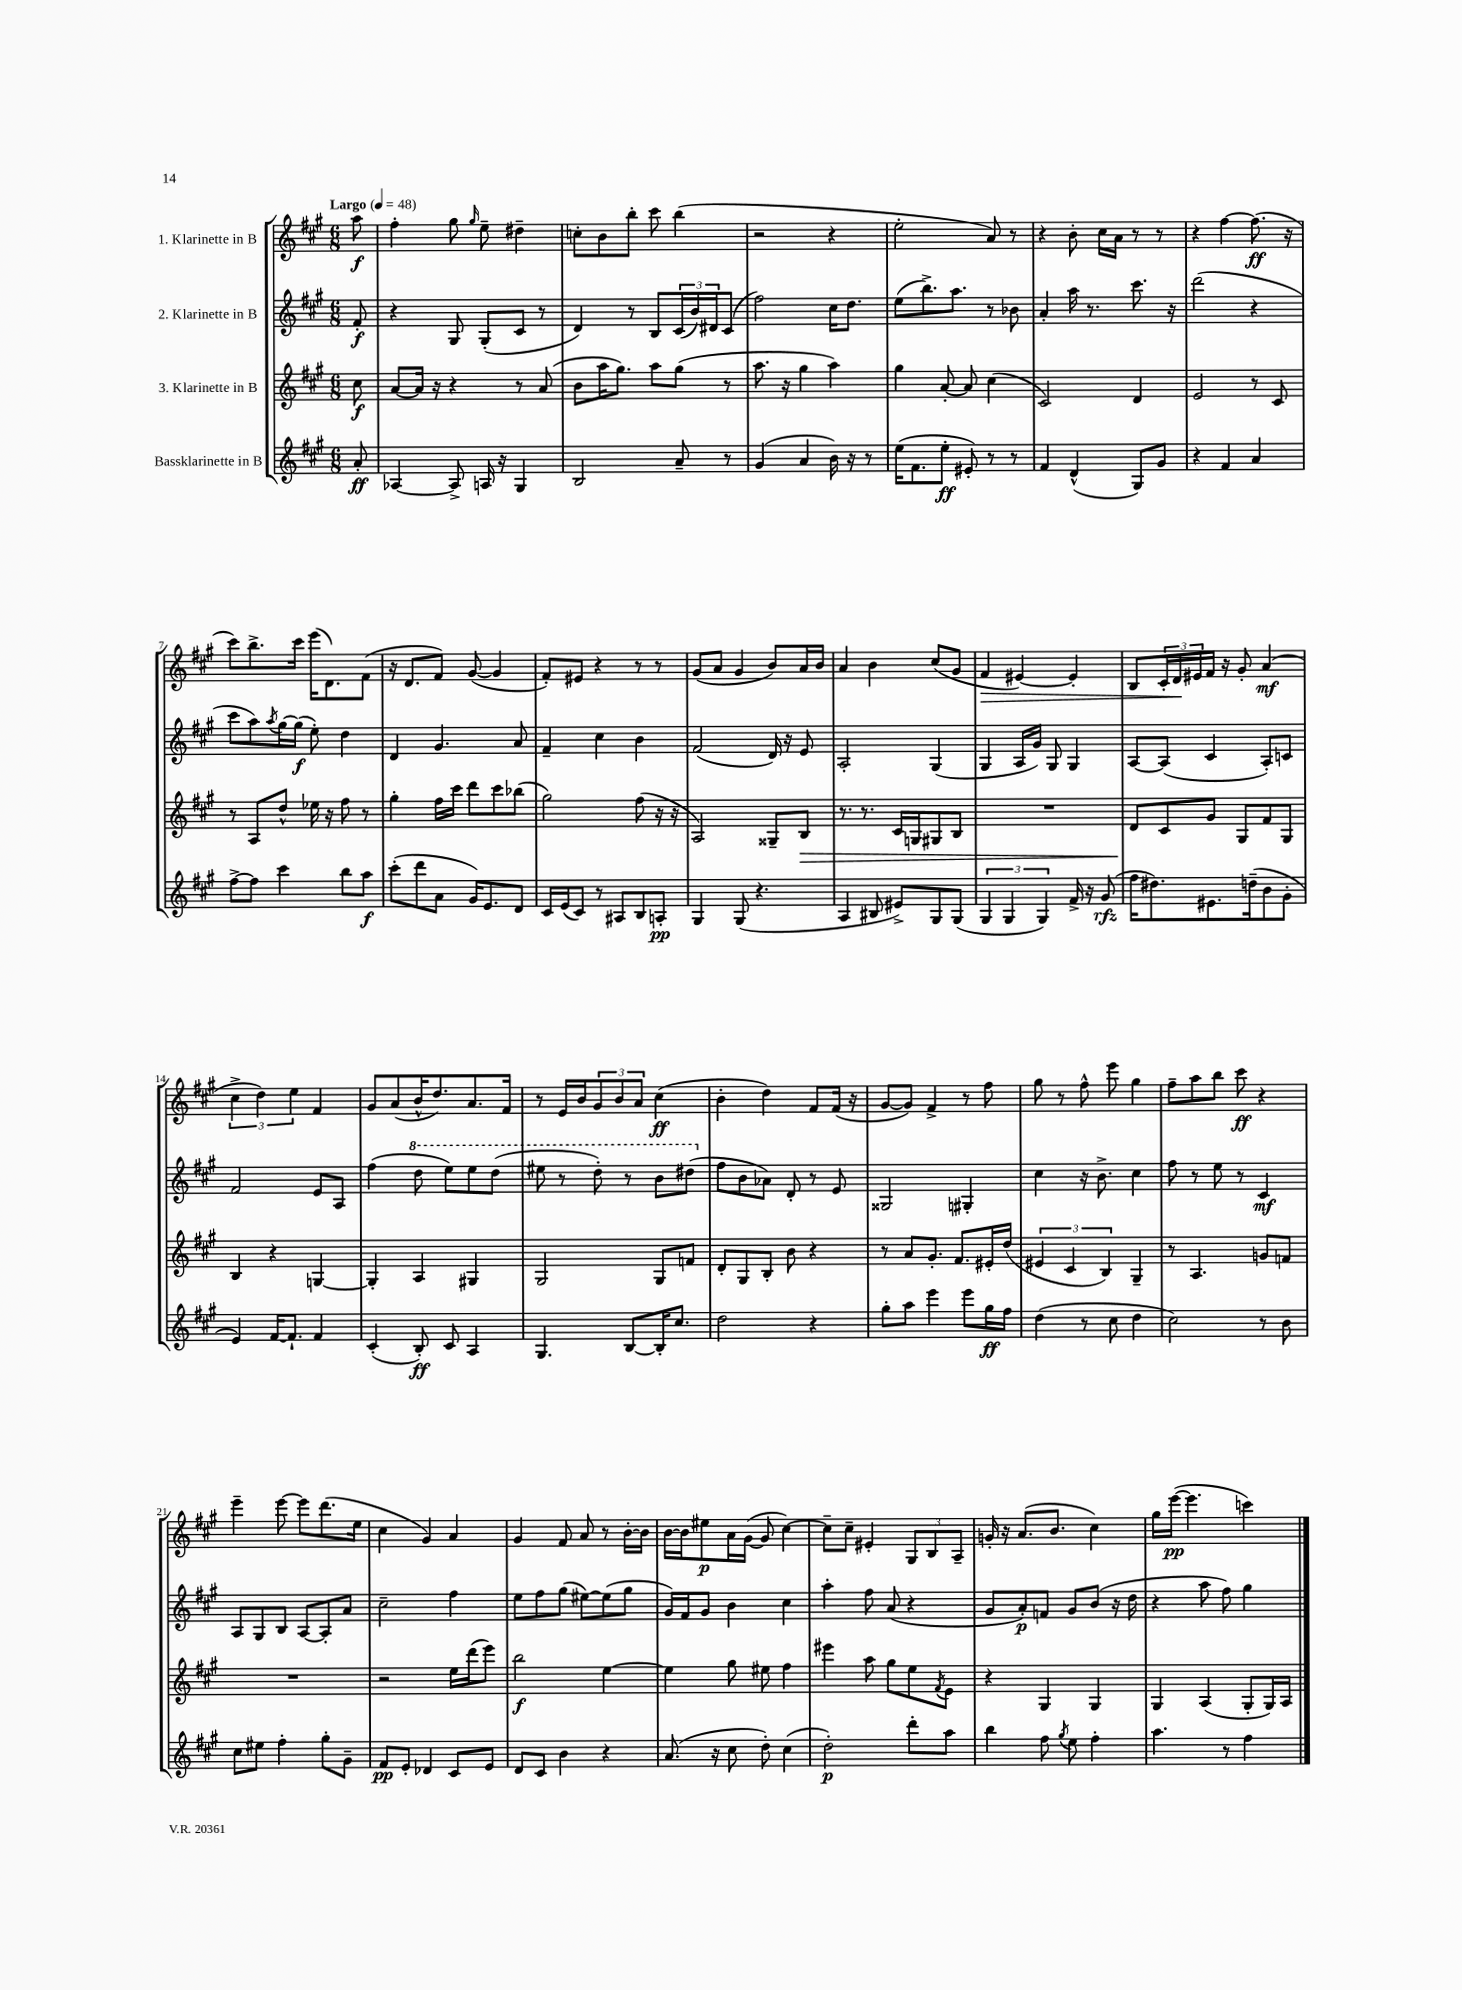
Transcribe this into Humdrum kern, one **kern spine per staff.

**kern	**kern	**kern	**kern
*staff4	*staff3	*staff2	*staff1
*clefG2	*clefG2	*clefG2	*clefG2
*k[f#c#g#]	*k[f#c#g#]	*k[f#c#g#]	*k[f#c#g#]
*M6/8	*M6/8	*M6/8	*M6/8
*MM48	*MM48	*MM48	*MM48
8a'	8cc#	8f#'	8aa
=	=	=	=
[4A-	[8a	4r	4ff#'
.	16a]	.	.
.	16r	.	.
8A-^]	4r	8G#	8gg#
.	.	.	16qqgg#
16A	.	(8G#'	8ee~
16r	.	.	.
4G#	8r	8c#	4dd#~
.	(8a	8r	.
=	=	=	=
2B	8b	4d)	8cc'
.	16aa	.	8b
.	8.gg#)	.	.
.	.	8r	8bb'
.	8aa	8B	8ccc#
8a~	(8gg#	(24c#	(4bb
.	.	24b)	.
.	.	24d#	.
8r	8r	(8c#	.
=	=	=	=
(4g#	8.aa	2ff#)	2r
.	16r	.	.
4a	4gg#	.	.
16b)	4aa)	16cc#	4r
16r	.	8.dd	.
8r	.	.	.
=	=	=	=
(16ee	4gg#	(8ee	2ee'
8.f#	.	.	.
.	.	8.bb^)	.
8ee'	[8a'	.	.
.	.	8.aa	.
8e#')	8a]	.	.
8r	(4cc#	8r	8a)
8r	.	8b-	8r
=	=	=	=
4f#	2c#)	4a'	4r
(4d^^	.	16aa	8b'
.	.	8.r	.
.	.	.	16cc#
.	.	.	16a
8G#)	4d	8.ccc#	8r
8g#	.	.	8r
.	.	16r	.
=	=	=	=
4r	2e	(2ddd	4r
4f#	.	.	[4ff#
4a	8r	4r	(8.ff#]
.	8c#	.	.
.	.	.	16r
=	=	=	=
[8ff#^	8r	8ccc#	8ccc#)
8ff#]	8A	8aa)	8.bb^
.	.	8qaa	.
4ccc#	8dd^^	[16gg#	.
.	.	(16gg#]	16ccc#
.	16ee-	8ee')	(16eee
.	16r	.	8.d)
8bb	8ff#	4dd	.
8aa	8r	.	(8f#
=	=	=	=
(8ccc#'	4gg#'	4d	16r
.	.	.	8.d
8ddd	.	.	.
8a	16ff#	4.g#	8f#)
.	16ccc#	.	.
16g#)	8ddd	.	([8g#
8.e	.	.	.
.	8ccc#	.	4g#]
8d	(8bb-	8a	.
=	=	=	=
16c#	2gg#)	4f#~	8f#')
(16e	.	.	.
8c#)	.	.	8e#
8r	.	4cc#	4r
8A#	.	.	.
8B	(8ff#	4b	8r
8A'	16r	.	8r
.	16r	.	.
=	=	=	=
4G#	2A)	(2f#	(8g#
.	.	.	8a
(8G#	.	.	4g#
4.r	.	.	.
.	8G##~	16d)	8b)
.	.	16r	.
.	8B	8e	16a
.	.	.	16b
=	=	=	=
4A	8.r	2A'	4a
.	8.r	.	.
8B#	.	.	4b
8e#^)	16c#	.	.
.	16G	.	.
8G#	8G#	(4G#	(8cc#
(8G#	8B	.	8g#
=	=	=	=
6G#	2.r	4G#	4f#
6G#	.	.	.
.	.	16A	[4e#)
.	.	16g#)	.
6G#)	.	.	.
.	.	8G#	.
16f#^	.	4G#	4e#']
16r	.	.	.
(8g#	.	.	.
=	=	=	=
16ff#	8d	[8A	8B
8.dd#)	.	.	.
.	8c#	(8A]	24c#'
.	.	.	24d
.	.	.	24e#
8.e#	8g#	4c#	16f#
.	.	.	16r
.	8G#	.	8g#'
(16dd~	.	.	.
8b	8f#	8A')	(4a
8g#'	8G#	8c	.
=	=	=	=
4e)	4B	2f#	6cc#^
.	.	.	6dd)
[16f#	4r	.	.
8.f#`]	.	.	.
.	.	.	6ee
4f#	[4G	8e	4f#
.	.	8A	.
=	=	=	=
(4c#'	4G']	(4ff#	8g#
.	.	.	(8a
8B')	4A	8ddd	16b^^
.	.	.	8.dd)
8c#	.	8eee)	.
4A	4G#	8eee	8.a
.	.	(8ddd	.
.	.	.	16f#
=	=	=	=
4.G#	2G#	8eee#	8r
.	.	8r	16e
.	.	.	16b
.	.	8ddd')	12g#
.	.	.	12b
[8B	.	8r	.
.	.	.	12a
16B']	8G#	8bb	(4cc#
8.cc#	.	.	.
.	8f	(8ddd#	.
=	=	=	=
2dd	8d'	8ff#	4b'
.	8G#	8b	.
.	8B'	8a-)	4dd)
.	8b	8d'	.
4r	4r	8r	8f#
.	.	8e	(16f#
.	.	.	16r
=	=	=	=
8gg#'	8r	2G##	[8g#
8aa	8a	.	8g#])
4eee	8.g#'	.	4f#^
.	8.f#	.	.
8eee	.	4G#'	8r
16gg#	16e#'	.	8ff#
16ff#	(16dd	.	.
=	=	=	=
(4dd	6e#	4cc#	8gg#
.	.	.	8r
.	6c#	.	.
8r	.	16r	8ff#^^
.	.	8.b^	.
.	6B)	.	.
8cc#	.	.	8eee
4dd	4G#~	4cc#	4gg#
=	=	=	=
2cc#)	8r	8ff#	8ff#~
.	4.A	8r	8aa
.	.	8ee	8bb
.	.	8r	8ccc#
8r	8g	4c#	4r
8b	8f	.	.
=	=	=	=
8cc#	2.r	8A	4eee~
8ee#	.	8G#	.
4ff#'	.	8B	[8eee
.	.	[8A	8eee]
8gg#'	.	8A']	(8.ddd
8g#~	.	8a	.
.	.	.	16ee
=	=	=	=
8f#	2r	2cc#~	4cc#
8e'	.	.	.
4d-	.	.	4g#)
8c#	16ee	4ff#	4a
.	(16ddd	.	.
8e	8eee)	.	.
=	=	=	=
8d	2bb	8ee	4g#
8c#	.	8ff#	.
4b	.	(8gg#	8f#
.	.	[8ee#)	8a
4r	[4ee	(8ee#]	8r
.	.	8gg#	[16b'
.	.	.	16b]
=	=	=	=
(8.a	4ee]	16g#)	[16b
.	.	16f#	16b]
.	.	8g#	8ee#
16r	.	.	.
8cc#	8gg#	4b	16a
.	.	.	([16g#
8dd')	8ee#	.	8g#]
(4cc#	4ff#	4cc#	[4cc#)
=	=	=	=
2dd')	4eee#	4aa'	8cc#~]
.	.	.	8cc#~
.	8aa	8ff#	4e#'
.	8gg#	(8a	.
8ddd'	8ee	4r	12G#
.	.	.	12B
.	8qf#	.	.
8aa	8e	.	.
.	.	.	12A~
=	=	=	=
4bb	4r	8g#	16g'
.	.	.	16r
.	.	8a')	(8.a
8ff#	4G#	8f	.
.	.	.	8.b
8qgg#	.	.	.
8ee	.	8g#	.
4ff#'	4G#	(8b	4cc#)
.	.	16r	.
.	.	16dd	.
=	=	=	=
4.aa	4G#	4r	16gg#
.	.	.	([16eee
.	.	.	4.eee]
.	(4A	8aa	.
8r	.	8ff#)	.
4ff#	8G#'	4gg#	4ccc)
.	16G#)	.	.
.	16A	.	.
==	==	==	==
*-	*-	*-	*-
